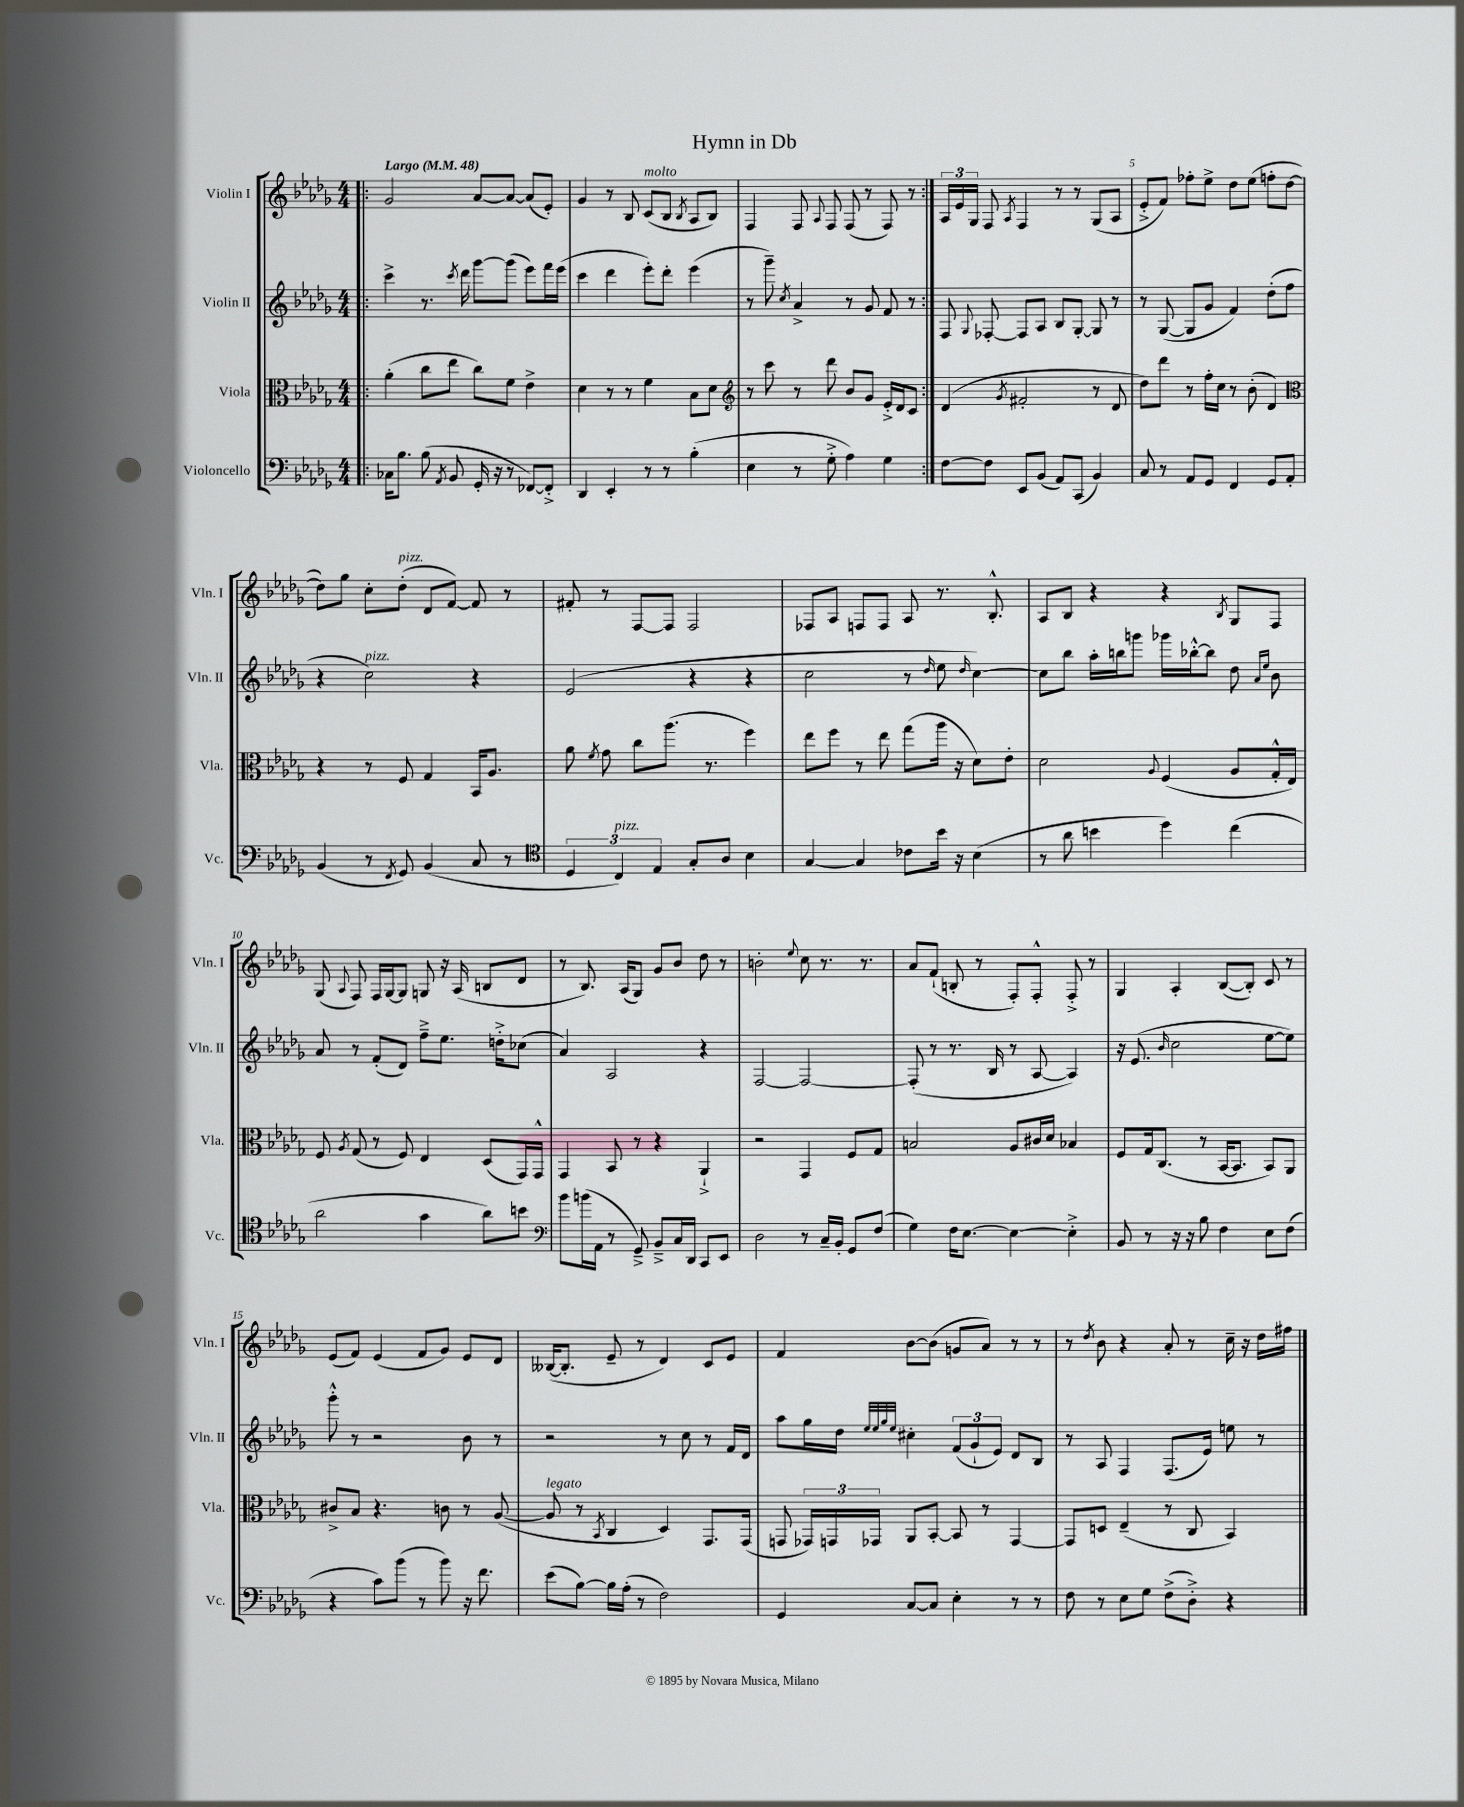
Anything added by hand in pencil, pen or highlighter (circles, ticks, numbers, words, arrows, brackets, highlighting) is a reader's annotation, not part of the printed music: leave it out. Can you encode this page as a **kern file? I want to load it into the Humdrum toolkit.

**kern	**kern	**kern	**kern
*staff4	*staff3	*staff2	*staff1
*clefF4	*clefC3	*clefG2	*clefG2
*k[b-e-a-d-g-]	*k[b-e-a-d-g-]	*k[b-e-a-d-g-]	*k[b-e-a-d-g-]
*M4/4	*M4/4	*M4/4	*M4/4
*MM48	*MM48	*MM48	*MM48
=!|:	=!|:	=!|:	=!|:
16C-	(4a-'	4ccc^	2g-
8.B-	.	.	.
(8B-	8cc	8.r	.
8qAA-	.	.	.
8BB-	8ee-	.	.
.	.	8qccc	.
.	.	16ddd-	.
16GG-'	8cc)	[8ggg-	[8a-
16r	.	.	.
8r	8f	(8ggg-]	8a-_
[8FF-)	4e-^	8eee-)	(8a-]
8FF-'^]	.	16fff	8e-')
.	.	(16eee-	.
=	=	=	=
4DD-	4d-	4ccc	4g-
4EE-'	8r	4ddd-	8r
.	8r	.	8B-
8r	4f	8eee-')	(8c
8r	.	8ddd-'	8B-
.	.	.	8qB-
(4B-'	8B-	(4eee-	8A-
.	8d-	.	8B-)
=	=	=	=
*	*clefG2	*	*
4E-	8r	8r	4F
.	8ccc	8ggg-~)	.
.	.	8qcc	.
8r	8r	4a-^	8F
.	.	.	8qqA-
8G-'^	8ddd-	.	8F
4A-)	8b-	8r	(8F
.	8g-	8g-	8r
4G-	16e-'^	8f	8F)
.	16d-	.	.
.	8c	8r	8r
=:|!	=:|!	=:|!	=:|!
[8F	(4d-	8F	24A-
.	.	.	24e-
.	.	.	24G-
.	.	8qqG-	.
8F]	.	[8F-'	8F
.	8qg-	.	8qA-
8EE-	2f#'	8F-]	4F
(8BB-	.	8A-	.
8AA-)	.	8B-	8r
(8CC	.	[8G-'	8r
4BB-)	8r	8G-]	(8G-
.	8d-	8r	8A-
=	=	=	=
8C	8dd-)	8r	8e-'^
8r	8ddd-	([8G-	8f)
8AA-	8r	8G-]	8ff-'
8GG-	16ff'	8g-	8ee-^
.	16cc	.	.
4FF	8r	4f)	8dd-
.	(8b-'	.	(8ee-
8GG-	4d-)	(8dd-'	8ff'
8AA-'	.	8ff	[8dd-
=	=	=	=
*	*clefC3	*	*
(4BB-	4r	4r	8dd-])
.	.	.	8gg-
8r	8r	2cc)	8cc'
8qFF	.	.	.
8GG-)	8F	.	(8dd-'
(4BB-	4G-	.	8d-
.	.	.	[8f)
8C	16BB-	4r	8f]
.	8.A-	.	.
8r	.	.	8r
=	=	=	=
*clefC4	*	*	*
6D-	8a-	(2e-	8f#'
.	8qf	.	.
.	8g-	.	8r
6C)	.	.	.
.	8cc	.	[8F
6E-	.	.	.
.	(8.aa-	.	8F]
8G-'	.	4r	2F
.	8.r	.	.
8A-	.	.	.
4B-	4ff)	4r	.
=	=	=	=
[4G-	8ee-	2cc	8F-
.	8ff	.	8A-
4G-]	8r	.	8F
.	8ee-	.	8F
8c-	(8gg-	8r	8A-
.	.	16qqdd-	.
16b-	16aa-	8ee-	8.r
16r	16r	.	.
.	.	16qqdd-	.
(4B-	8d-)	[4cc)	.
.	.	.	8.B-'^^
.	8e-'	.	.
=	=	=	=
8r	2d-	8cc]	8A-
8a-	.	8bb-	8B-
4b	.	16aa-'	4r
.	.	16bb	.
.	.	8ggg	.
.	8qqA-	.	.
4dd-)	(4F	16ggg-	4r
.	.	[16bb-'^^	.
.	.	8bb-]	.
.	.	.	8qB-
(4cc	8A-	8dd-	8G-
.	.	16qqa-	.
.	.	16qqee-	.
.	16G-'^^	8b-	8F
.	16E-)	.	.
=	=	=	=
2a-	8F	8a-	(8G-
.	8qA-	.	8qqA-
.	(8G-	8r	8F)
.	8r	(8f'	16F
.	.	.	[16G-
.	8F)	8d-)	8G-]
4g-	4E-	8ff~^	8G
.	.	8.ee-	16r
.	.	.	(16A-
8a-)	(8D-	.	8B
.	.	16dd'^	.
8b	16GG-)	(8cc-	8d-
.	16GG-^^	.	.
=	=	=	=
*clefF4	*	*	*
8b-	4GG-	4a-)	8r
(16b	.	.	8.B-)
16AA-	.	.	.
8r	8BB-	2A-	.
.	.	.	(16A-
8GG-~^)	8r	.	8G-)
8BB-~^	4r	.	8g-
16C	.	.	8b-
16DD-	.	.	.
8CC	4AA-`^	4r	8dd-
8EE-	.	.	8r
=	=	=	=
2D-	2r	[2F	2b'
.	.	.	8qqee-
8r	4GG-	2F_	8cc
16C~	.	.	8.r
16BB-'	.	.	.
8GG-	8F	.	.
.	.	.	8.r
(8F	8G-	.	.
=	=	=	=
4G-)	2B	(8F']	8a-
.	.	8r	(8f`
16F	.	8.r	8B'
[8.E-	.	.	.
.	.	.	8r
.	.	16B-	.
4E-_	8A-	8r	8F')
.	16c#	[8A-	8F'^^
.	16d-	.	.
4E-'^]	4B-	4A-])	8F'^
.	.	.	8r
=	=	=	=
8BB-	8F	16r	4G-
.	.	(8.e-	.
8r	16G-	.	.
.	(8.C	.	.
.	.	16qqb-	.
16r	.	2cc	4A-'
16r	.	.	.
8B-	8r	.	.
4F	[16BB-	.	([8B-
.	8.BB-]	.	.
.	.	.	8B-'])
8E-	8BB-)	[8ee-	8c
(8F	8AA-	8ee-])	8r
=	=	=	=
4r	8c#^	8ggg-'^^	(8e-
.	8B-	8r	8f)
8c)	4.r	2r	(4e-
(8b-	.	.	.
8r	.	.	8f
8b-)	8c	.	8g-)
16r	8r	8b-	8e-
8.f	.	.	.
.	([8A-	8r	8d-
=	=	=	=
(8e-	8A-]	2r	([16B--
.	.	.	8.B--']
[8B-)	8r	.	.
.	8qBB-	.	.
16B-]	4C	.	8e-~
(16A-'	.	.	.
8r	.	.	8r
2F)	4D-)	8r	4d-)
.	.	8cc	.
.	8.GG-	8r	8c
.	.	16f	8e-
.	(16GG-	16d-	.
=	=	=	=
4GG-	8GG	8aa-	4f
.	24GG-)	16gg-	.
.	24GG	.	.
.	.	16dd-	.
.	24GG-	.	.
.	.	32qqee-	.
.	.	32qqee-	.
.	.	32qqgg-	.
.	.	32qqee-	.
[8C	8AA-	4cc#'	[8b-
8C]	[8BB-'	.	(8b-]
4E-'	8BB-]	(12f	8g
.	.	12g-`	.
.	8r	.	8a-)
.	.	12e-)	.
8r	[4GG-	8d-	8r
8r	.	8B-	8r
=	=	=	=
8F	8GG-]	8r	8r
.	.	.	8qdd-
8r	8D	8A-	8b-
8E-	(4E-~	4F	4r
8G-	.	.	.
(8F^	8r	(8.F	8a-'
8D-'^)	8C	.	8r
.	.	16e-)	.
4r	4BB-)	8ee	16cc~
.	.	.	16r
.	.	8r	16dd-
.	.	.	16ff#
==	==	==	==
*-	*-	*-	*-
